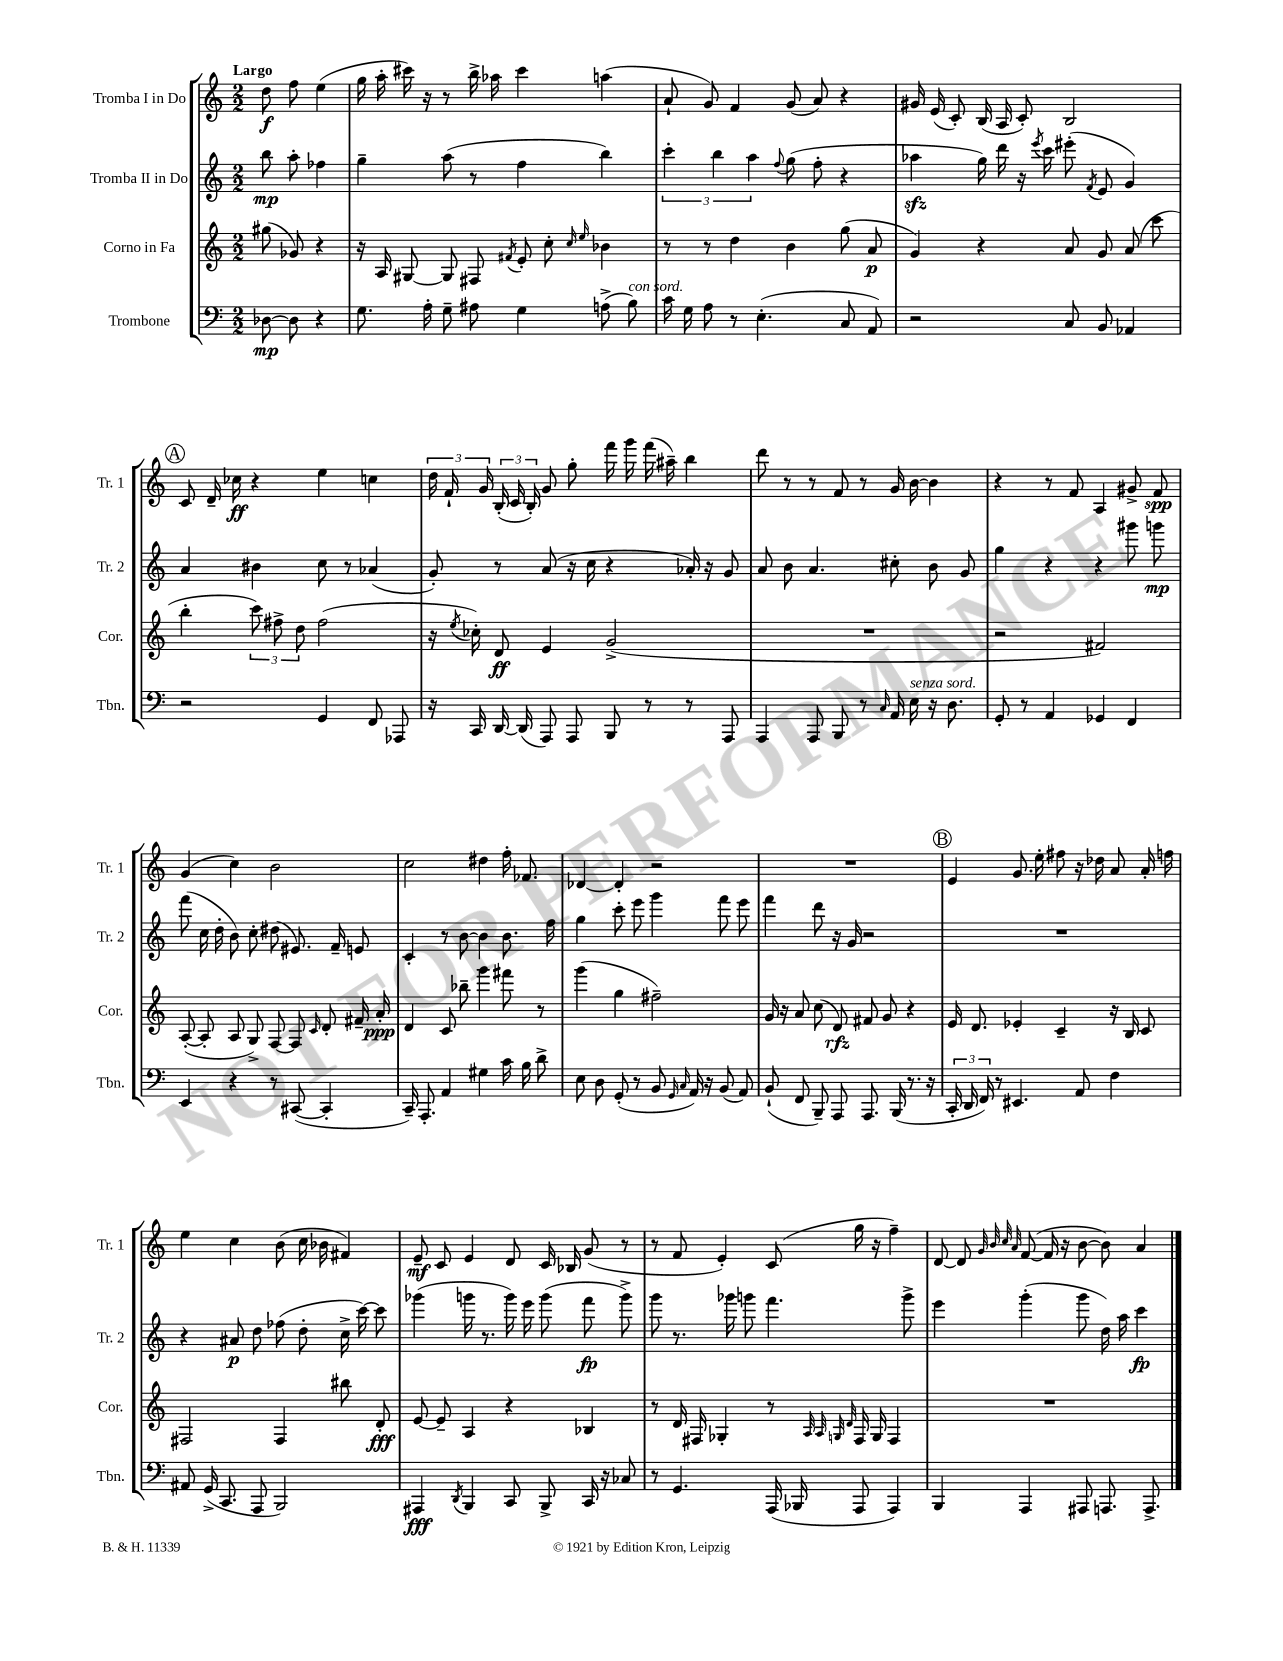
<<
\new StaffGroup <<
\new Staff = "s0" \with { instrumentName = "Tromba I in Do" shortInstrumentName = "Tr. 1" } {
    \clef treble \key c \major \numericTimeSignature \time 2/2 \partial 2 \tempo "Largo"
    \autoBeamOff d''8\f f''8 e''4( |
    g''16 a''16-. cis'''16) r16 r8 b''16-> aes''16 cis'''4 a''4( |
    a'8-! g'8) f'4 g'8( a'8) r4 |
    gis'16 e'16( c'8-.) b16( a16 c'8-.) b2 |
    \mark \markup { \circle "A" } c'8 d'16-- ces''16\ff r4 e''4 c''4 |
    \tuplet 3/2 { d''16 f'16-! g'16 } \tuplet 3/2 { b16-.( c'16 b16-.) } g'8 g''8-. f'''16 g'''16 f'''16( ais''16--) b''4 |
    d'''8 r8 r8 f'8 r8 g'16 b'16~ b'4 |
    r4 r8 f'8 a4 gis'8-> f'8\spp |
    g'4( c''4) b'2 |
    c''2 dis''4 f''16-. fes'8. |
    des'4~ des'4-. r2 |
    R1 |
    \mark \markup { \circle "B" } e'4 g'8. e''16-. fis''8 r16 des''16 a'8 a'16-. f''16 |
    e''4 c''4 b'8( c''16 bes'16 fis'4) |
    e'8--\mf c'8 e'4 d'8 c'16 bes16 g'8( r8 |
    r8 f'8 e'4-.) c'8( g''16 r16 f''4--) |
    d'8~ d'8 \grace { g'32 b'32 c''32 a'32 } f'8~( f'16 r16 b'8~ b'8) a'4 \bar "|." |
}
\new Staff = "s1" \with { instrumentName = "Tromba II in Do" shortInstrumentName = "Tr. 2" } {
    \clef treble \key c \major \numericTimeSignature \time 2/2 \partial 2
    \autoBeamOff b''8\mp a''8-. fes''4 |
    g''4-- a''8( r8 f''4 b''4) |
    \tuplet 3/2 { c'''4-. b''4 a''4 } \appoggiatura { f''8 } g''8( f''8-. r4 |
    aes''4\sfz g''16) d'''16 r16 \acciaccatura { e'''8 } c'''16 eis'''8-.( \acciaccatura { f'8 } e'8 g'4) |
    \mark \markup { \circle "A" } a'4 bis'4 c''8 r8 aes'4( |
    g'8-.) r8 a'8( r16 c''16 r4 aes'16-.) r16 g'8 |
    a'8 b'8 a'4. cis''8-. b'8 g'8 |
    g''4 r4 r4 gis'''8 g'''8\mp |
    f'''8( c''16 d''16-. b'8) c''8-. dis''8( eis'8.) f'16-- e'8 |
    c'4-. r8 b'8~ b'4 b'8. f''16 |
    g''4 c'''8-. e'''8 g'''4 f'''8 e'''8 |
    f'''4 d'''8 r16 g'16 r2 |
    \mark \markup { \circle "B" } R1 |
    r4 ais'8\p d''8 fes''8( d''8-. c''16-> c'''16~) c'''8 |
    ges'''4( g'''16 r8. g'''16) e'''16 g'''8( f'''8\fp g'''8->) |
    g'''8 r8. ges'''16 g'''8 f'''4. g'''8-> |
    e'''4 g'''4-.( g'''8 d''16) a''16 c'''4\fp \bar "|." |
}
\new Staff = "s2" \with { instrumentName = "Corno in Fa" shortInstrumentName = "Cor." } {
    \clef treble \key c \major \numericTimeSignature \time 2/2 \partial 2
    \autoBeamOff gis''8( ges'8) r4 |
    r16 a16 gis8~ gis8 fis8 \acciaccatura { fis'8 } e'8-. c''8-. \grace { c''16 e''16 } bes'4 |
    r8 r8 d''4 b'4 g''8( a'8\p |
    g'4) r4 a'8 g'8 a'8( c'''8 |
    \mark \markup { \circle "A" } b''4-. \tuplet 3/2 { c'''8) fis''8-> d''8 } fis''2( |
    r16 \acciaccatura { e''8 } ces''16-.) d'8\ff e'4 g'2->( |
    R1 |
    r2 fis'2) |
    a8~-.( a8-. a8 g8->) f8~ f8 \grace { c'16 } d'8-. fis'16-- a'16-.\ppp |
    d'4 c'8 bes''8-- g'''4 fis'''8 r8 |
    g'''4( g''4 fis''2--) |
    g'16 r16 a'8 c''8( d'8\rfz) fis'8 g'8 r4 |
    \mark \markup { \circle "B" } e'16 d'8. ees'4-. c'4-- r16 b16 c'8 |
    fis2 fis4 bis''8 d'8-.\fff |
    e'8~ e'8-- a4 r4 bes4 |
    r8 d'16 fis16 ges4-. r8 \grace { a32 a32 g32 d'32 } fis16 g16 fis4 |
    R1 \bar "|." |
}
\new Staff = "s3" \with { instrumentName = "Trombone" shortInstrumentName = "Tbn." } {
    \clef bass \key c \major \numericTimeSignature \time 2/2 \partial 2
    \autoBeamOff des8~\mp des8 r4 |
    g8. a16-. g8-- ais8 g4 a8->( b8^\markup { \italic "con sord." }) |
    c'16 g16 a8 r8 e4.-.( c8 a,8) |
    r2 c8 b,8 aes,4 |
    \mark \markup { \circle "A" } r2 g,4 f,8 aes,,8 |
    r16 c,16 d,16~ d,16( a,,8) a,,8 b,,8 r8 r8 a,,8 |
    a,,4 a,,8 b,,8 r8 \grace { c16 } a,16 e16^\markup { \italic "senza sord." } r16 d8. |
    g,8-. r8 a,4 ges,4 f,4 |
    e,4 r4 r8 cis,8~( cis,4-. |
    c,16--) a,,8.-. a,4 gis4 c'16 b16 d'8-> |
    e8 d8 g,8-.( r8 b,8 \grace { g,16 c16 } a,16) r16 b,8( a,8) |
    b,8-!( f,8 b,,8--) a,,8 a,,8. b,,16( r8. r16 |
    \mark \markup { \circle "B" } \tuplet 3/2 { c,16-. d,16 f,16) } r8 eis,4. a,8 f4 |
    ais,8 g,16->( c,8. a,,8 b,,2) |
    ais,,4\fff \acciaccatura { d,8 } b,,4 c,8 b,,8-> c,16 r16 ces8 |
    r8 g,4. a,,16( bes,,16 a,,8 a,,4) |
    b,,4 a,,4 ais,,8 a,,8. a,,8.-> \bar "|." |
}
>>
>>
\layout { \context { \Score \remove "Bar_number_engraver" } }
